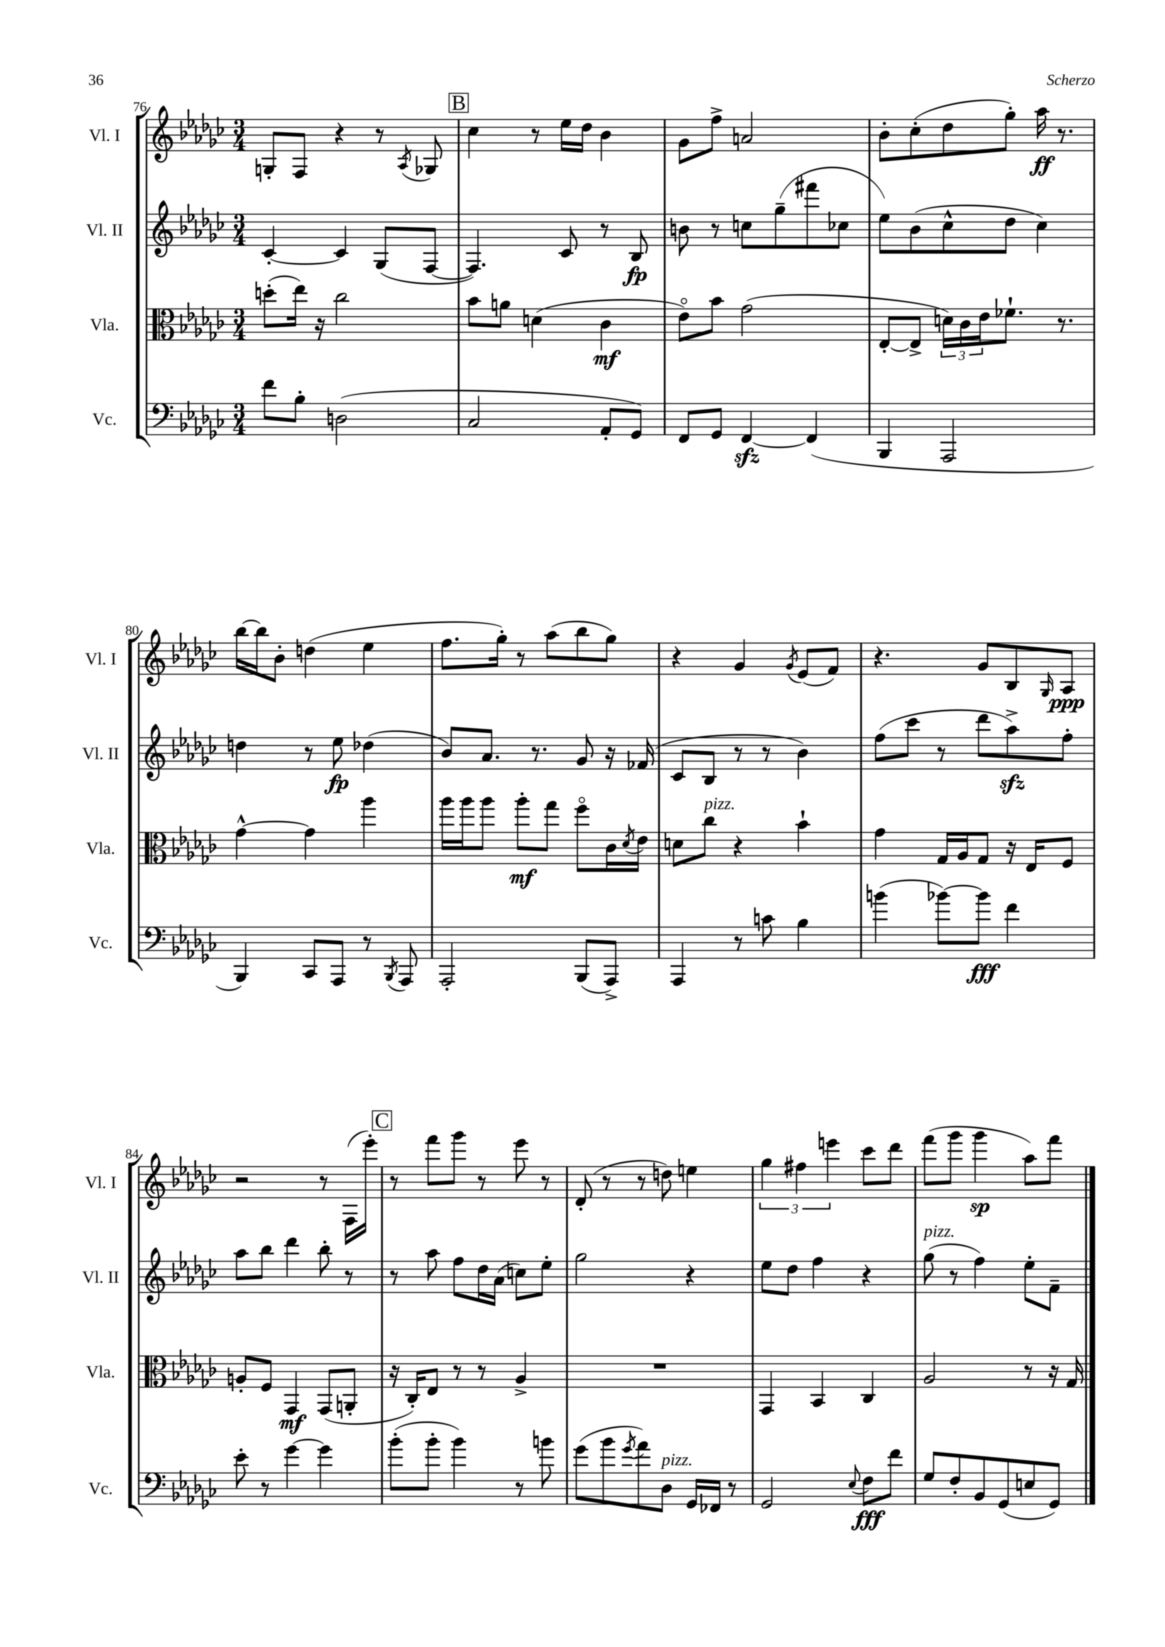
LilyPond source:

<<
\new StaffGroup <<
\new Staff = "s0" \with { instrumentName = "Vl. I" shortInstrumentName = "Vl. I" } {
    \clef treble \key ges \major \numericTimeSignature \time 3/4
    g8-. f8 r4 r8 \acciaccatura { aes8 } ges8 |
    \mark \markup { \box "B" } ces''4 r8 ees''16 des''16 bes'4 |
    ges'8 f''8-> a'2 |
    bes'8-. ces''8-.( des''8 ges''8-.) aes''16\ff r8. |
    bes''16~ bes''16 bes'8-. d''4( ees''4 |
    f''8. ges''16-.) r8 aes''8( bes''8 ges''8) |
    r4 ges'4 \acciaccatura { ges'8 } ees'8( f'8) |
    r4. ges'8 bes8 \grace { ges16 } aes8\ppp |
    r2 r8 f16( ees'''16-.) |
    \mark \markup { \box "C" } r8 f'''8 ges'''8 r8 ees'''8 r8 |
    des'8-.( r8 r8 d''8) e''4 |
    \tuplet 3/2 { ges''4 fis''4 e'''4 } ces'''8 des'''8 |
    f'''8( ges'''8 ges'''4\sp aes''8) f'''8 \bar "|." |
}
\new Staff = "s1" \with { instrumentName = "Vl. II" shortInstrumentName = "Vl. II" } {
    \clef treble \key ges \major \numericTimeSignature \time 3/4
    ces'4~-. ces'4 ges8( f8~ |
    \mark \markup { \box "B" } f4.) ces'8 r8 bes8\fp |
    b'8 r8 c''8 ges''8--( fis'''8 ces''8 |
    ees''8) bes'8( ces''8-^ des''8 ces''4) |
    d''4 r8 ees''8\fp des''4( |
    bes'8) aes'8. r8. ges'8 r16 fes'16( |
    ces'8 bes8 r8 r8 bes'4) |
    f''8( ces'''8 r8 des'''8 aes''8->\sfz) f''8-. |
    aes''8 bes''8 des'''4 bes''8-. r8 |
    \mark \markup { \box "C" } r8 aes''8 f''8 des''16 aes'16( c''8) ees''8-. |
    ges''2 r4 |
    ees''8 des''8 f''4 r4 |
    ges''8^\markup { \italic "pizz." }( r8 f''4) ees''8-. f'8-- \bar "|." |
}
\new Staff = "s2" \with { instrumentName = "Vla." shortInstrumentName = "Vla." } {
    \clef alto \key ges \major \numericTimeSignature \time 3/4
    d''8-.( ees''16) r16 ces''2 |
    \mark \markup { \box "B" } bes'8 a'8 d'4( ces'4\mf |
    ees'8\flageolet) bes'8 ges'2( |
    ees8~-. ees8-> \tuplet 3/2 { d'16) ces'16 ees'16 } fes'8.-! r8. |
    ges'4~-^ ges'4 aes''4 |
    aes''16 aes''16 aes''8 aes''8-.\mf ges''8 f''8\flageolet ces'16 \acciaccatura { des'8 } ees'16 |
    d'8 ces''8^\markup { \italic "pizz." } r4 bes'4-! |
    ges'4 ges16 aes16 ges8 r16 ees16 f8 |
    a8-. f8 ges,4\mf ges,8( a,8-. |
    \mark \markup { \box "C" } r16 ces16-.) ees8 r8 r8 aes4-> |
    R2. |
    ges,4 bes,4 ces4 |
    aes2 r8 r16 ges16 \bar "|." |
}
\new Staff = "s3" \with { instrumentName = "Vc." shortInstrumentName = "Vc." } {
    \clef bass \key ges \major \numericTimeSignature \time 3/4
    f'8 bes8-. d2( |
    \mark \markup { \box "B" } ces2 aes,8-. ges,8) |
    f,8 ges,8 f,4~\sfz f,4( |
    bes,,4 aes,,2 |
    bes,,4) ces,8 aes,,8 r8 \acciaccatura { bes,,8 } aes,,8 |
    aes,,2-. bes,,8( aes,,8->) |
    aes,,4 r8 c'8 bes4 |
    b'4( bes'8~) bes'8\fff f'4 |
    ees'8-. r8 ges'4~ ges'4 |
    \mark \markup { \box "C" } bes'8-.( bes'8-. bes'4) r8 b'8 |
    ges'8( bes'8 \acciaccatura { ges'8 } aes'8) des8^\markup { \italic "pizz." } ges,16 fes,16 r8 |
    ges,2 \appoggiatura { ees8 } f8\fff f'8 |
    ges8 f8-. bes,8 ges,8( e8 ges,8) \bar "|." |
}
>>
>>
\layout { \context { \Score currentBarNumber = #76 } }
